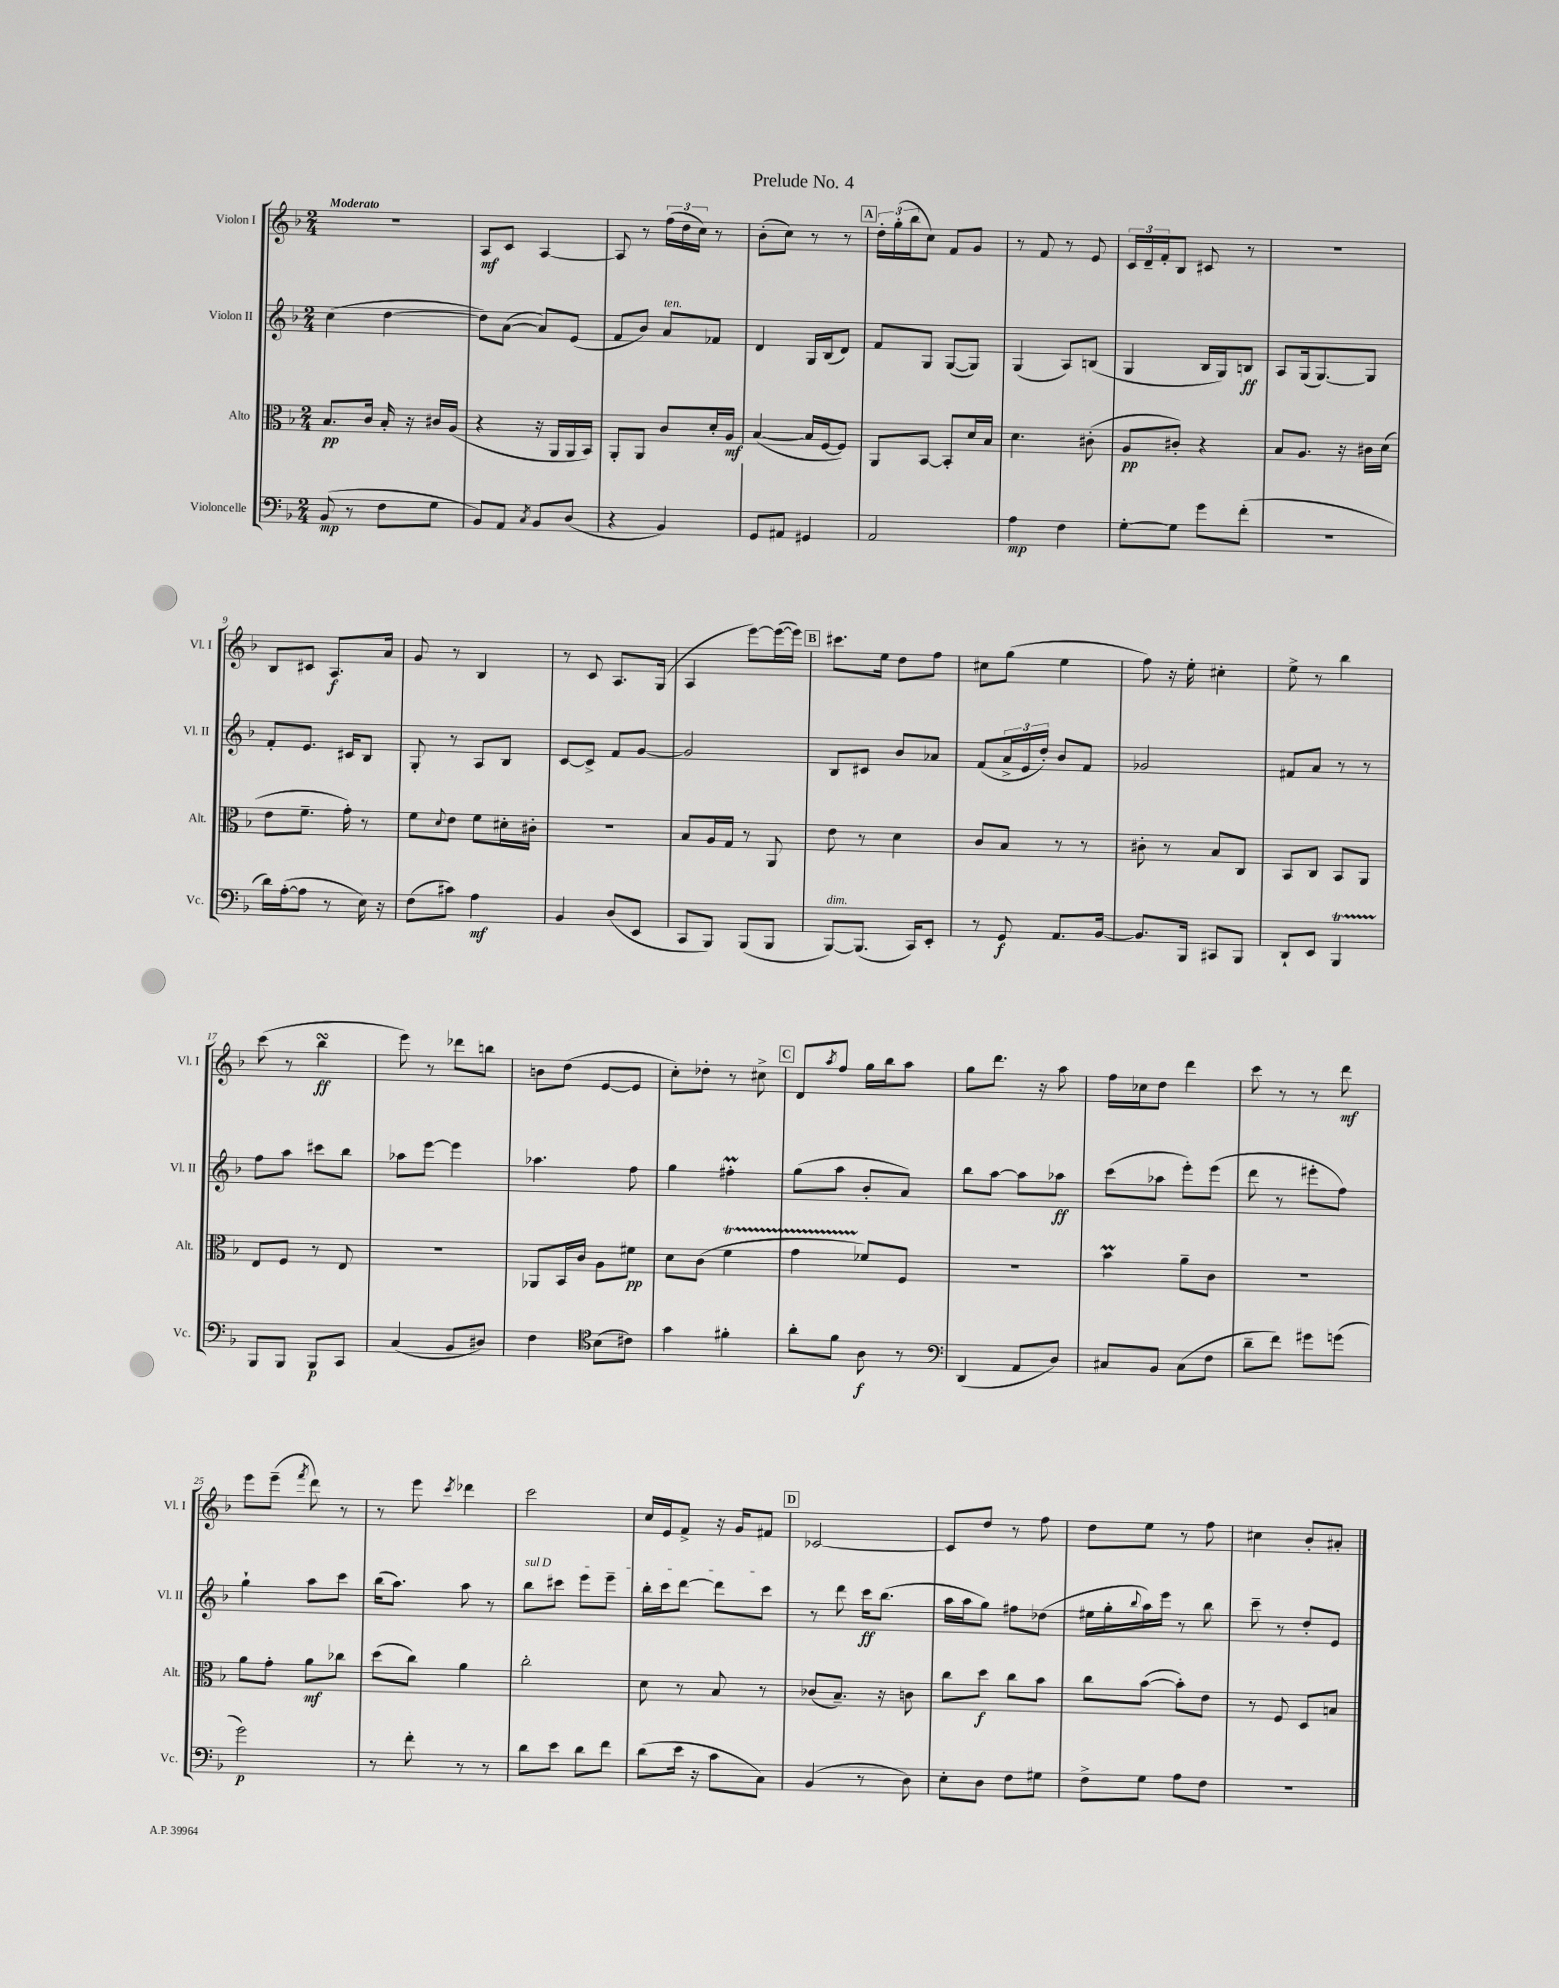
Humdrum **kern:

**kern	**kern	**kern	**kern
*staff4	*staff3	*staff2	*staff1
*clefF4	*clefC3	*clefG2	*clefG2
*k[b-]	*k[b-]	*k[b-]	*k[b-]
*M2/4	*M2/4	*M2/4	*M2/4
(8BB-/	8.B-/L	(4cc\	2r
8r	.	.	.
.	16c/Jk	.	.
8F\L	16B-'/	[4dd\	.
.	16r	.	.
8G\J	16c#/LL	.	.
.	(16A/JJ	.	.
=	=	=	=
8BB-/L)	4r	8dd\]L)	8A/L
8AA/J	.	([8a\J	8c/J
8qC/	.	.	.
8BB-/L	16r	8a/]L)	[4A/
.	16AA/LL	.	.
(8D/J	16AA/	(8e/J	.
.	16BB-/JJ)	.	.
=	=	=	=
4r	8AA'/L	8f/L	8A/]
.	8AA/J	8b-/J)	8r
4BB-/)	8c/L	8a/L	(24ff\LL
.	.	.	24dd\
.	.	.	24cc\JJ)
.	16d'/L	8f-/J	8r
.	16A/JJ	.	.
=	=	=	=
8GG/L	([4B-/	4d/	(8b-'\L
8AA#/J	.	.	8cc\J)
4GG#/	16B-/]LL	16G/LL	8r
.	[16F/J	(16B-/J	.
.	8F/]J)	8d/J)	8r
=	=	=	=
2AA/	8AA/L	8f/L	24dd'\LL
.	.	.	(24gg'\
.	.	.	24bb-\J
.	[8BB-/J	8G/J	8cc\J)
.	8BB-'/]L	([8G/L	8f/L
.	16d/L	8G/]J)	8g/J
.	16B-/JJ	.	.
=	=	=	=
4A\	4.d\	(4G/	8r
.	.	.	8f/
4F\	.	8A/L)	8r
.	(8c#'\	(8B/J	8e/
=	=	=	=
[8G'\L	8A/L	4G/	24c/LL
.	.	.	24d~/
.	.	.	24f'/J
8G\]J	8c#'/J)	.	8B-/J
8g\L	4r	16B-/LL	8c#/
.	.	16G/J)	.
(8f'\J	.	8B/J	8r
=	=	=	=
2r	8B-/L	8A/L	2r
.	8.A/J	(16G/k	.
.	.	[8.G/)	.
.	16r	.	.
.	16c#\LL	8G/]J	.
.	(16d\JJ	.	.
=	=	=	=
16d\LL)	8e\L	8f'/L	8B-/L
([16A'\J	.	.	.
8A\]J	8.f~\J	8.e/J	8c#/J
8r	.	.	8.A/L
.	16g'\)	16c#/LK	.
16E\)	8r	8B-/J	.
16r	.	.	16a/Jk
=	=	=	=
(8F\L	8f\L	8G'/	8g/
.	8qqd/	.	.
8c#\J)	8e\J	8r	8r
4A\	8f\L	8A/L	4B-/
.	16d#'\L	8B-/J	.
.	16c#'\JJ	.	.
=	=	=	=
4BB-/	2r	[8c/L	8r
.	.	8c^/]J	8c/
(8D/L	.	8f/L	8.A/L
8EE/J	.	[8g/J	.
.	.	.	(16G/Jk
=	=	=	=
8CC/L	8B-/L	2g/]	4A/
8BBB-/J)	16A/L	.	.
.	16G/JJ	.	.
(8BBB-/L	8r	.	[8eee\L)
8BBB-/J	8AA/	.	(16eee\_L
.	.	.	16eee\]JJ)
=	=	=	=
[8BBB-/L)	8e\	8B-/L	8.ccc#\L
(8.BBB-/]J	8r	8c#/J	.
.	.	.	16ee\Jk
.	4d\	8b-/L	8dd\L
16CC/LK)	.	.	.
8EE'/J	.	8a-/J	8ff\J
=	=	=	=
8r	8c/L	(8f/L	8cc#\L
8GG/	8B-/J	24a^/L	(8gg\J
.	.	24e/	.
.	.	24dd'/JJ)	.
8.AA/L	8r	8b-/L	4ee\
.	8r	8f/J	.
[16BB-/Jk	.	.	.
=	=	=	=
8.BB-/]L	8c#'\	2g-/	8ff\)
.	8r	.	16r
16BBB-/Jk	.	.	16ee'\
8CC#/L	8B-/L	.	4cc#'\
8BBB-/J	8C/J	.	.
=	=	=	=
8DD`/L	8BB-/L	8f#/L	8ee^\
8EE/J	8C/J	8a/J	8r
4BBB-/	8BB-/L	8r	4bb-\
.	8AA/J	8r	.
=	=	=	=
8BBB-/L	8E/L	8ff\L	(8ccc\
8BBB-/J	8F/J	8aa\J	8r
8BBB-/L	8r	8ccc#\L	4bb-\
8CC/J	8E/	8bb-\J	.
=	=	=	=
(4C/	2r	8aa-\L	8eee\)
.	.	[8eee\J	8r
8BB-/L	.	4eee\]	8ddd-\L
8D#/J)	.	.	8bb\J
=	=	=	=
4F\	8AA-/L	4.aa-\	8b\L
.	16BB-/L	.	(8dd\J
.	16c/JJ	.	.
*clefC4	*	*	*
(8B-\L	8A\L	.	[8e/L
8c#\J)	8f#\J	8ff\	8e/]J
=	=	=	=
4g\	8d\L	4gg\	8cc'\L)
.	(8c\J	.	8dd-'\J
4f#'\	4f\	4ff#'\	8r
.	.	.	8cc#^\
=	=	=	=
8a'\L	4g\	(8gg\L	8d/L
.	.	.	8qaa/
8f\J	.	8aa\J	8ff/J
8A\	8f-/L)	8b-'/L	16gg\LL
.	.	.	16bb-\J
8r	8F/J	8a/J)	8aa\J
=	=	=	=
*clefF4	*	*	*
(4DD/	2r	8bb-\L	8gg\L
.	.	[8aa\J	8.ddd\J
8AA/L	.	8aa\]L	.
.	.	.	16r
8D/J)	.	8aa-\J	8aa\
=	=	=	=
8C#/L	4b-\	(8ccc\L	16ff\LL
.	.	.	16cc-\J
8BB-/J	.	8aa-\J	8dd\J
(8C#\L	8a~\L	8eee'\L)	4ddd\
8F\J	8c\J	(8eee\J	.
=	=	=	=
8d~\L	2r	8ddd\	8ccc\
8f\J)	.	8r	8r
8g#\L	.	8eee#'\L	8r
(8g\J	.	8ff\J)	8ddd\
=	=	=	=
2g\)	8a\L	4gg`\	8eee\L
.	8g'\J	.	(8eee~\J
.	.	.	8qfff/
.	8a\L	8aa\L	8ddd\)
.	8cc-\J	8ccc\J	8r
=	=	=	=
8r	(8dd\L	(16bb-\LK	8r
.	.	8.aa\J)	.
8f'\	8cc\J)	.	8eee\
.	.	.	8qccc/
8r	4a\	8aa\	4ddd-\
8r	.	8r	.
=	=	=	=
8d\L	2cc'\	8bb-\L	2ccc\
8e\J	.	8ccc#\J	.
8d\L	.	8eee\L	.
8f\J	.	8eee~\J	.
=	=	=	=
(8d\L	8d\	16bb-'\LL	16cc/LL
.	.	16ccc\J	16e/J
16e\Jk	8r	[8ddd\J	8f^/J
16r	.	.	.
8c\L	8B-/	8ddd\]L	16r
.	.	.	16g/LK
8C\J)	8r	8ccc\J	8f#/J
=	=	=	=
(4BB-/	(8c-/L	8r	[2c-/
.	8.B-~/J)	8ddd\	.
8r	.	16ccc\LK	.
.	16r	(8.bb-\J	.
8D\)	8c\	.	.
=	=	=	=
8E'\L	8cc\L	16aa\LL	8c-/]L
.	.	16aa\J	.
8D\J	8dd\J	8gg\J)	8dd/J
8F\L	8cc\L	8ff#\L	8r
8G#\J	8b-\J	(8dd-\J	8ff\
=	=	=	=
8F^\L	8cc\L	16ee#\LL	8dd\L
.	.	16gg'\	.
.	.	8qqbb-/	.
8G\J	([8b-\J	16aa\)	8ee\J
.	.	16eee\JJ	.
8A\L	8b-'\]L)	8r	8r
8F\J	8e\J	8bb-\	8ff\
=	=	=	=
2r	8r	8ccc~\	4cc#\
.	8F/	8r	.
.	8D/L	8dd'/L	8b-'/L
.	8B/J	8e/J	8a#'/J
==	==	==	==
*-	*-	*-	*-
